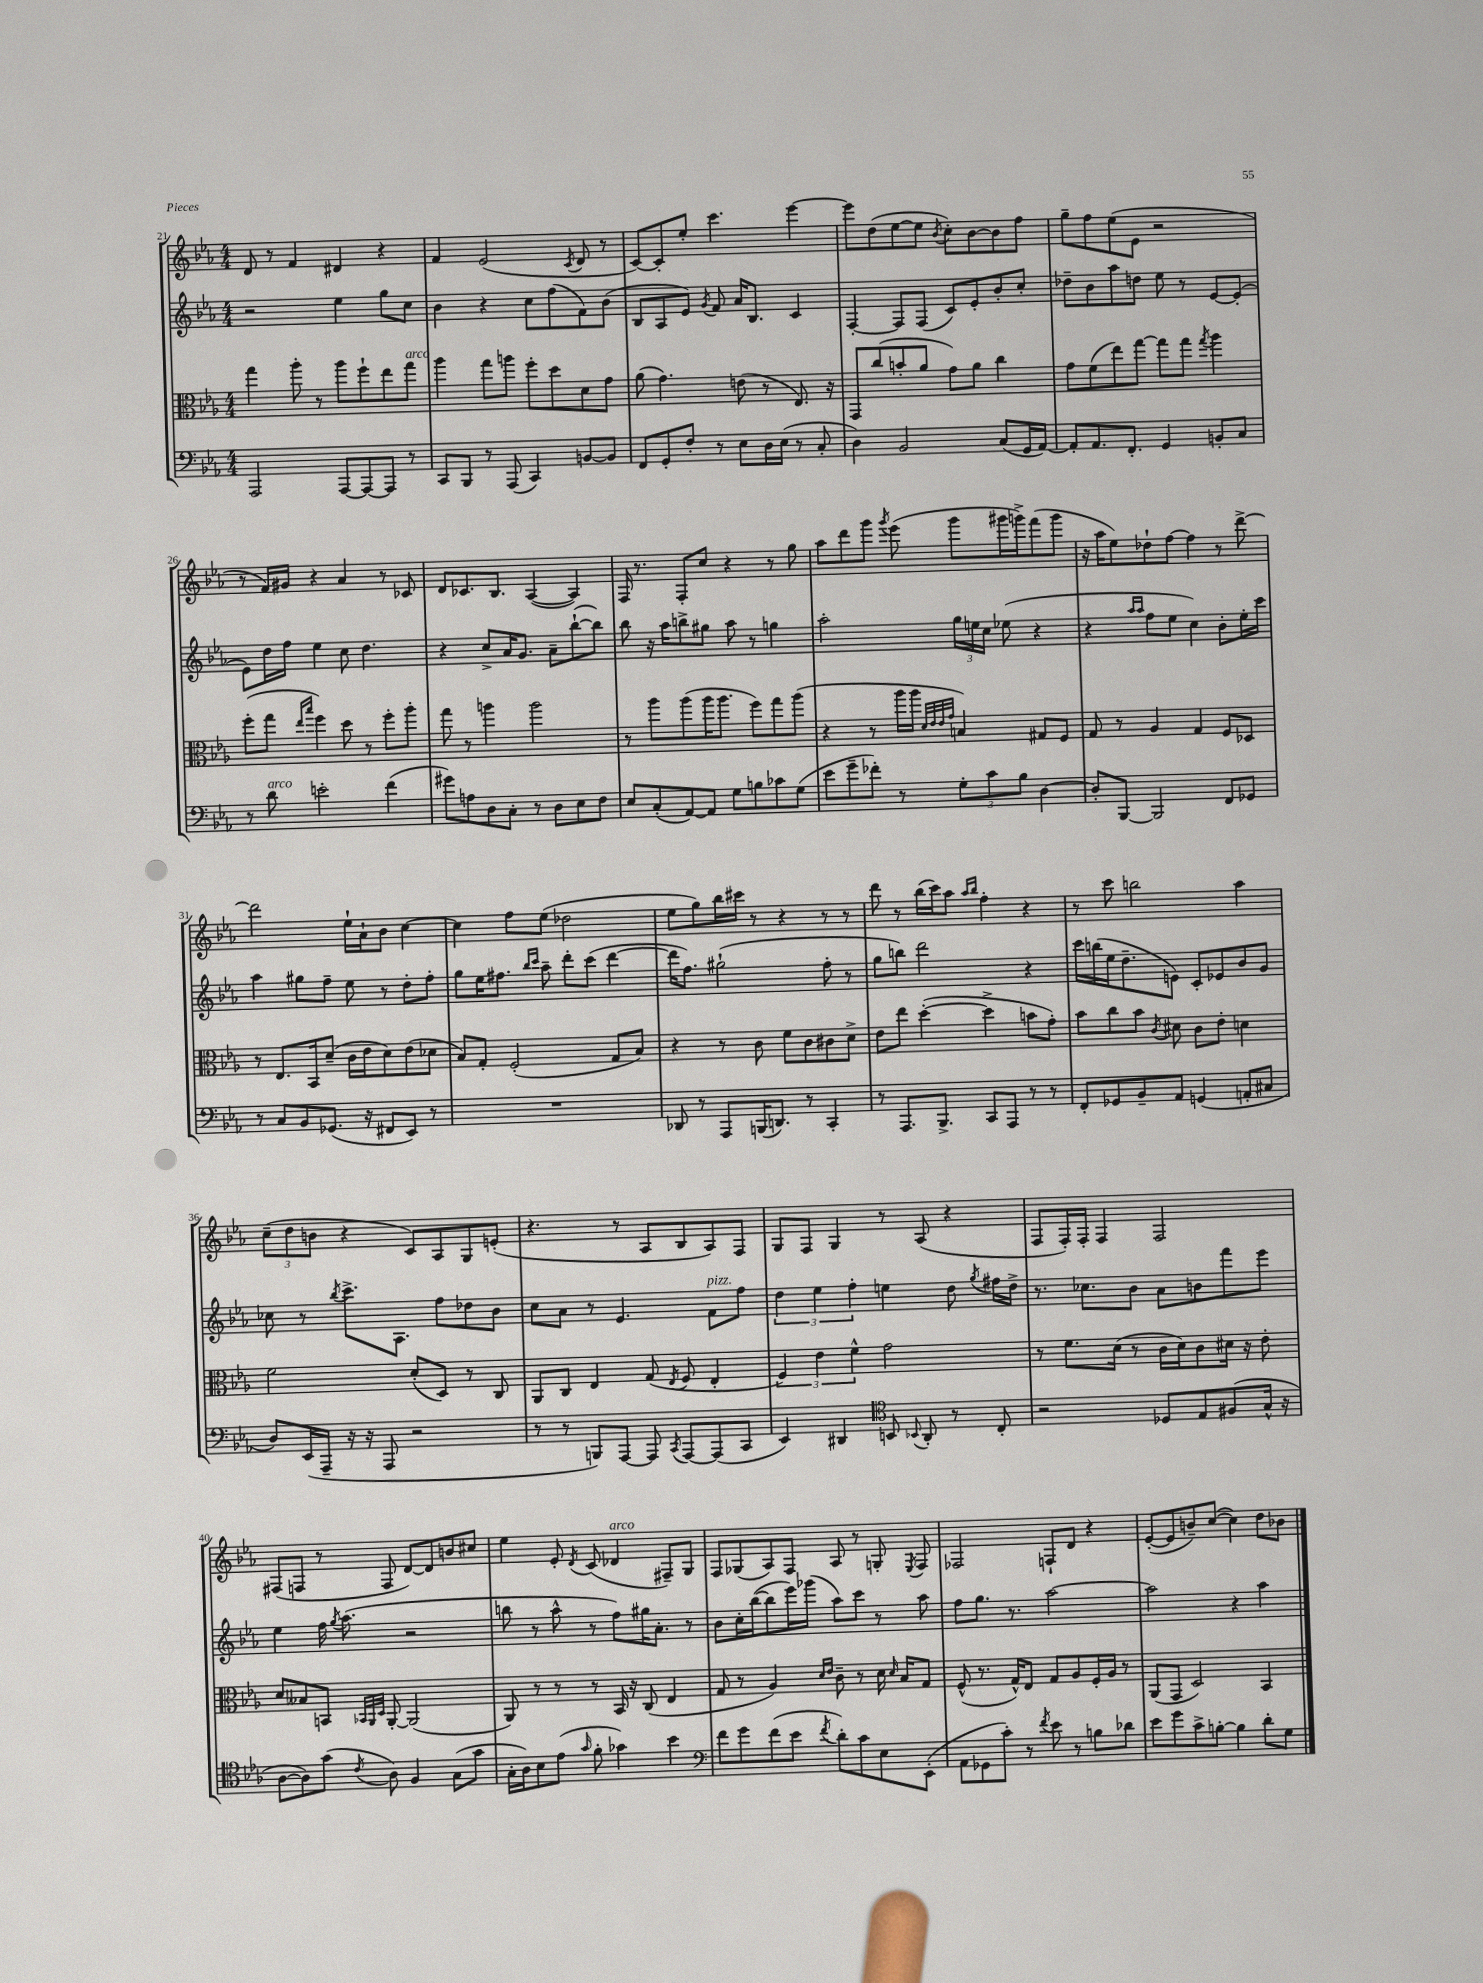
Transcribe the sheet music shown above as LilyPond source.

<<
\new StaffGroup <<
\new Staff = "s0" {
    \clef treble \key ees \major \numericTimeSignature \time 4/4
    \autoBeamOff d'8 r8 f'4 dis'4 r4 |
    f'4 ees'2( \acciaccatura { c'8 } d'8 r8 |
    c'8[~) c'8-. ees''8]-. c'''4. ees'''4~ |
    ees'''8[ d''8( ees''8~ ees''8] \acciaccatura { bes'8 } c''8[-.) bes'8~ bes'8 f''8] |
    g''8[-- f''8 ees''8( ees'8] r2 |
    r8 f'16[) gis'16] r4 aes'4 r8 ces'8 |
    d'8[ ces'8. bes8.] aes4~( aes4) |
    f16 r8. f8[-. c''8] r4 r8 g''8 |
    aes''8[ d'''8 g'''8] \acciaccatura { g'''8 } ees'''8( g'''8[ gis'''16 g'''16->) f'''8( g'''8] |
    r16 aes''16[ ees''8) des''8-! f''8]~ f''4 r8 d'''8~-> |
    d'''2 ees''16[-! aes'16-! bes'8] c''4~ |
    c''4 f''8[ ees''8]( des''2 |
    ees''8[ g''8) bes''16 cis'''16] r8 r4 r8 r8 |
    d'''8 r8 bes''16[( c'''16) aes''8] \grace { aes''16[ bes''16] } f''4-. r4 |
    r8 c'''8 b''2 aes''4 |
    \tuplet 3/2 { c''8[--( d''8 b'8] } r4 c'8[) aes8 g8 e'8]-.( |
    r4. r8 aes8[ bes8 aes8) f8] |
    g8[ f8] g4 r8 aes8( r4 |
    f8[ f16-.) f16]-. f4 f2 |
    fis8[( f8] r8 f8 d'8[~) d'8 b'8 cis''8] |
    ees''4 ees'8-. \acciaccatura { d'8 } c'8( des'4^\markup { \italic "arco" } fis8[--) g8] |
    f8[ ges8( aes8) f8] aes8 r8 g8-. \acciaccatura { ees8 } f8 |
    fes2 f8[-! d'8] r4 |
    ees'8[~-.( ees'8 b'8--) c''8]~( c''4) d''8[ bes'8] \bar "|." |
}
\new Staff = "s1" {
    \clef treble \key ees \major \numericTimeSignature \time 4/4
    \autoBeamOff r2 ees''4 g''8[ c''8] |
    bes'4 r4 c''8[ f''8( f'8) bes'8]( |
    bes8[ aes8 ees'8]) \acciaccatura { g'8 } f'8 aes'16[ bes8.] c'4 |
    f4~-. f8[ f8]( c'8[) ees'8-. bes'8-. c''8]-. |
    des''8[-- bes'8 aes''8 d''8] ees''8 r8 ees'8[~ ees'8]-.( |
    ees'8[) d''16 f''16] ees''4 c''8 d''4. |
    r4 c''8[-> aes'16 g'8.] aes'8[-- bes''8~-!( bes''8]) |
    bes''8 r16 aes''16[ b''8-> gis''8] aes''8 r8 g''4 |
    aes''2-. \tuplet 3/2 { g''16[ e''16 c''16] } ees''8( r4 |
    r4 \grace { aes''16[ aes''16] } f''8[ ees''8] c''4) bes'8[-. ees''16-. c'''16] |
    aes''4 gis''8[ f''8]-- ees''8 r8 d''8[-. f''8]-. |
    g''8[ ees''16 fis''8.] \grace { bes''16[ c'''16] } aes''8-- d'''8[-. c'''8]( d'''4~ |
    d'''16[ f''8.]) gis''2-!( f''8-. r8 |
    g''8[ b''8]) d'''2 r4 |
    c'''16[ b''16( ees''16 d''8.-- e'8]) c'8[-. ees'8 bes'8 g'8] |
    ces''8 r8 \acciaccatura { bes''8 } c'''8.[-> aes8.] f''8[ des''8 bes'8] |
    c''8[ aes'8] r8 ees'4. f'8[^\markup { \italic "pizz." } f''8] |
    \tuplet 3/2 { d''4 ees''4 f''4-. } e''4 d''8 \acciaccatura { g''8 } fis''16[ d''16]-> |
    r8. ces''8.[ bes'8] aes'8[ b'8 f'''8 ees'''8] |
    ees''4 f''16 \acciaccatura { g''8 } aes''8.( r2 |
    b''8 r8 aes''8-^ r8 f''8[) gis''16 aes'8.]-. r8 |
    bes'8[ c''16-. bes''16~( bes''8 ees'''16) ges'''16]( aes''8[) c'''8] r8 aes''8 |
    f''8[ g''8.] r8. aes''2~ |
    aes''2 r4 aes''4 \bar "|." |
}
\new Staff = "s2" {
    \clef alto \key ees \major \numericTimeSignature \time 4/4
    \autoBeamOff g''4 aes''8-. r8 aes''8[ f''8-! ees''8 g''8]^\markup { \italic "arco" } |
    aes''4 g''8[ a''8] f''8[-. d''8 d'8 g'8] |
    aes'8( g'4.) e'8( r8 ees8.) r16 |
    g,8[ c''8( b'8-. aes'8] g'8[) aes'8] c''4 |
    g'8[ f'8( ees''8) g''8]~ g''8[ g''8] \acciaccatura { g''8 } aes''4 |
    f''8[-.( g''8] \grace { ees''16[ bes''16] } f''4) d''8 r8 f''8[-. aes''8]-. |
    g''8 r8 a''4 a''2 |
    r8 aes''8[ aes''8( aes''16 aes''8.] f''8[) g''8 aes''8]( |
    r4 r8 aes''16[ aes''16] \grace { d'32[ ees'32 ees'32 g'32] } b4) gis8[ f8] |
    g8 r8 aes4 g4 f8[ des8] |
    r8 ees8.[ bes,16 d'8]--( c'16[ ees'16 d'8) ees'8( des'8] |
    bes8[) g8]-. f2-.( g8[ bes8]) |
    r4 r8 c'8 f'8[ c'8 cis'8 d'8]-> |
    ees'8[ ees''8] d''4~-.( d''4-> b'8[ g'8]-.) |
    bes'8[ c''8 bes'8] \acciaccatura { c'8 } dis'8 c'8[ ees'8]-. d'4 |
    f'2 d'8[-.( d8]) r8 c8 |
    aes,8[ c8] ees4 g8( \acciaccatura { ees8 } f8 ees4-. |
    \tuplet 3/2 { f4) ees'4 f'4-^ } g'2 |
    r8 f'8.[ d'16]( r8 c'16[ d'16) c'8 dis'16] r16 ees'8-. |
    d'8[ beses8 b,8] \grace { bes,32[ aes,32 d32] } aes,8~-. aes,2( |
    aes,8) r8 r8 r8 bes,16 r16 c8( ees4 |
    g8 r8 aes4) \grace { d'16[ ees'16] } c'8-- r8 d'16 \grace { d'16 } bes16[ g8] |
    f8-^( r8. g16[-^) ees8] g8[ aes8 f16-. aes16] r8 |
    aes,8[( g,8] d2) bes,4 \bar "|." |
}
\new Staff = "s3" {
    \clef bass \key ees \major \numericTimeSignature \time 4/4
    \autoBeamOff aes,,2 aes,,8[~ aes,,8~ aes,,8] r8 |
    c,8[ bes,,8] r8 aes,,8( c,4) b,8[~ b,8] |
    f,8[ g,8-. f8]-. r8 ees8[ d16 ees16]( r8 c8-. |
    d4) bes,2 c8[( g,16 aes,16]~) |
    aes,8[-. aes,8. f,8.]-. g,4 b,8[-. c8] |
    r8 d'8^\markup { \italic "arco" } e'2-. f'4( |
    gis'8[) a8 d8 c8]-. r8 d8[ ees8 f8] |
    ees8[ c8-.( aes,8~) aes,8] g8[ b8 ces'8 g8]( |
    ees'8[ g'8-- fes'8]-.) r8 \tuplet 3/2 { g8[-. c'8 bes8] } d4~ |
    d8[-. bes,,8]~ bes,,2 f,8[ ges,8] |
    r8 c8[ bes,8 ges,8.]( r16 fis,8[ ees,8]) r8 |
    R1 |
    des,8 r8 aes,,8[ b,,16( d,8.]) r8 c,4-. |
    r8 aes,,8.[ bes,,8.]-> c,8[ aes,,8] r8 r8 |
    f,8[-. ges,8 bes,8-- aes,8] g,4( a,8[-. cis8] |
    d8[) ees,16( aes,,16]-- r16 r16 aes,,8 r2 |
    r8 r8 b,,8[) aes,,8]~ aes,,8 \acciaccatura { c,8 } aes,,8[~ aes,,8( c,8] |
    ees,4) dis,4 \clef tenor b,8 \appoggiatura { bes,8 } aes,8-. r8 c8-. |
    r2 des8[ ees8 fis8( g16]-^ r16 |
    aes8[~ aes8) g'8]( \acciaccatura { c'8 } aes8) f4 g8[( g'8] |
    g16[-. aes16) bes8 ees'8]( \grace { g'16 } f'8-. ges'4) bes'4 |
    \clef bass f'8[ g'8 f'8( ees'8] \acciaccatura { f'8 } d'8[-.) c'8 ees8 ees,8]-.( |
    aes,8[ ges,8 c'8]-.) r8 \acciaccatura { f'8 } ees'8 r8 b8[ des'8] |
    ees'8[ g'8 c'8-> b8]~-. b4 d'8[-. g8] \bar "|." |
}
>>
>>
\layout { \context { \Score currentBarNumber = #21 } }
